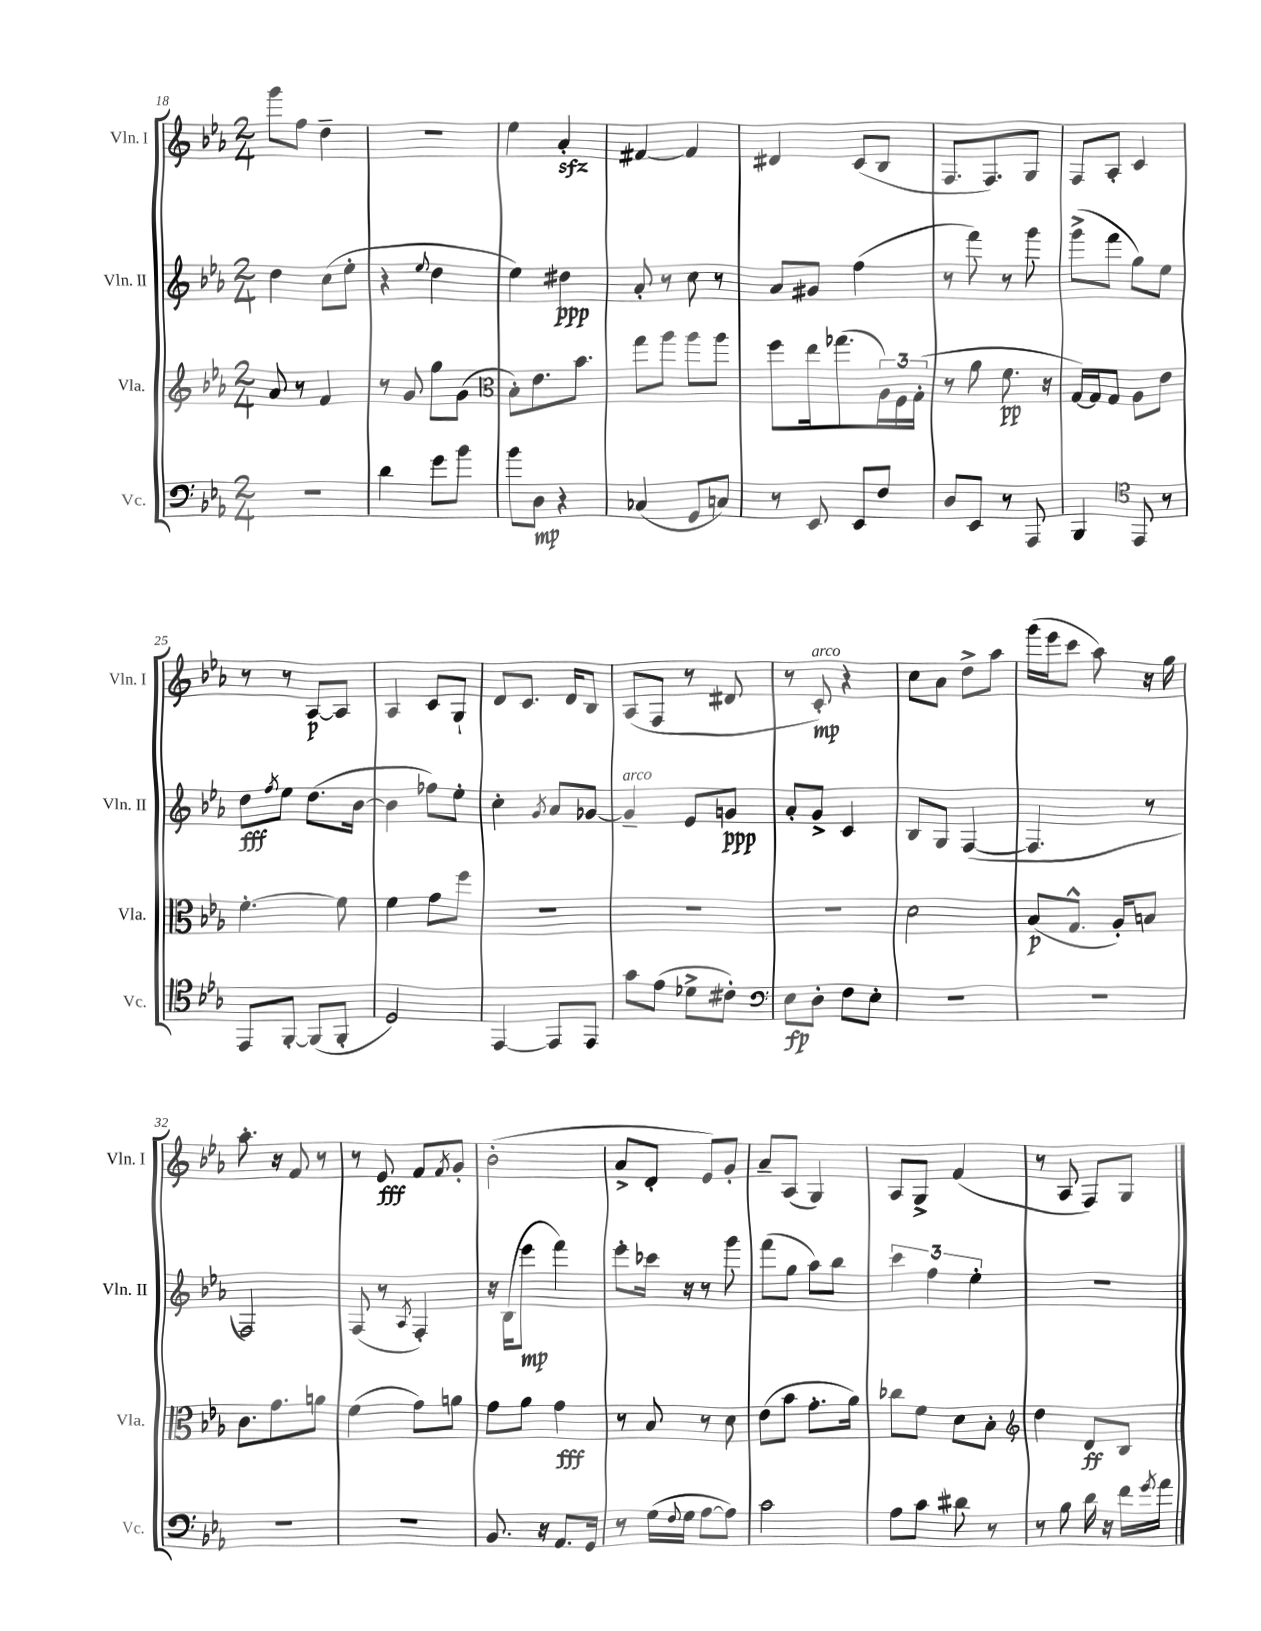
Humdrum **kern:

**kern	**dynam	**kern	**dynam	**kern	**dynam	**kern	**dynam
*part4	*part4	*part3	*part3	*part2	*part2	*part1	*part1
*staff4	*staff4	*staff3	*staff3	*staff2	*staff2	*staff1	*staff1
*I"Vc.	*	*I"Vla.	*	*I"Vln. II	*	*I"Vln. I	*
*I'Vc.	*	*I'Vla.	*	*I'Vln. II	*	*I'Vln. I	*
*clefF4	*	*clefG2	*	*clefG2	*	*clefG2	*
*k[b-e-a-]	*	*k[b-e-a-]	*	*k[b-e-a-]	*	*k[b-e-a-]	*
*M2/4	*	*M2/4	*	*M2/4	*	*M2/4	*
=18	=18	=18	=18	=18	=18	=18	=18
2r	.	8a-/	.	4dd\	.	8ggg\L	.
.	.	8r	.	.	.	8ff\J	.
.	.	4f/	.	(8cc\L	.	4dd~\	.
.	.	.	.	8ee-'\J	.	.	.
=19	=19	=19	=19	=19	=19	=19	=19
4d\	.	8r	.	4r	.	2r	.
.	.	8g/	.	.	.	.	.
.	.	.	.	8qqee-/	.	.	.
8g\L	.	8gg\L	.	4dd\	.	.	.
8b-\J	.	(8g\J	.	.	.	.	.
=20	=20	=20	=20	=20	=20	=20	=20
*	*	*clefC3	*	*	*	*	*
8b-\L	.	8B-'\L)	.	4ee-\)	.	4ee-\	.
8D\J	mp	8.e-\	.	.	.	.	.
4r	.	.	.	4dd#X\	ppp	4a-zz'/	.
.	.	8.b-\J	.	.	.	.	.
=21	=21	=21	=21	=21	=21	=21	=21
(4C-X/	.	8gg\L	.	8a-'/	.	[4f#X/	.
.	.	8aa-\J	.	8r	.	.	.
8GG/L	.	8aa-\L	.	8cc\	.	4f#/]	.
8Cn/J)	.	8aa-\J	.	8r	.	.	.
=22	=22	=22	=22	=22	=22	=22	=22
8r	.	8ff\L	.	8a-/L	.	4d#X/	.
8EE-/	.	16ee-\k	.	8g#X/J	.	.	.
.	.	(8.gg-X\	.	.	.	.	.
8EE-/L	.	.	.	(4ff\	.	(8c/L	.
8F/J	.	24A-\L)	.	.	.	8B-/J	.
.	.	24F\	.	.	.	.	.
.	.	(24G'\JJ	.	.	.	.	.
=23	=23	=23	=23	=23	=23	=23	=23
8D/L	.	8r	.	8r	.	8.F/L	.
8EE-/J	.	8a-\	.	8fff\)	.	.	.
.	.	.	.	.	.	8.F/)	.
8r	.	8.f\	pp	8r	.	.	.
8AAA-/	.	.	.	8ggg\	.	8G/J	.
.	.	16r	.	.	.	.	.
=24	=24	=24	=24	=24	=24	=24	=24
4BBB-/	.	[16G/LL)	.	(8ggg^\L	.	8F/L	.
.	.	16G/J]	.	.	.	.	.
.	.	8G/J	.	8fff\J	.	8A-'/J	.
*clefC4	*	*	*	*	*	*	*
8EE-/	.	8A-\L	.	8gg\L)	.	4c/	.
8r	.	8e-\J	.	8ee-\J	.	.	.
!!LO:LB:g=z
=25	=25	=25	=25	=25	=25	=25	=25
8EE-/L	.	[4.f'\	.	8dd\L	fff	8r	.
.	.	.	.	8qff/	.	.	.
[8FF'/J	.	.	.	8ee-\J	.	8r	.
(8FF/L]	.	.	.	(8.dd\L	.	[8A-/L	p
8FF'/J	.	8f\]	.	.	.	8A-/J]	.
.	.	.	.	[16b-\Jk	.	.	.
=26	=26	=26	=26	=26	=26	=26	=26
2D/)	.	4f\	.	4b-\]	.	4A-/	.
.	.	8g\L	.	8ff-X\L)	.	8c/L	.
.	.	8ff\J	.	8ee-'\J	.	8G`/J	.
=27	=27	=27	=27	=27	=27	=27	=27
[4EE-/	.	2r	.	4cc'\	.	8d/L	.
.	.	.	.	.	.	8.c/J	.
.	.	.	.	8qg/	.	.	.
8EE-/L]	.	.	.	8a-/L	.	.	.
.	.	.	.	.	.	16d/KL	.
8EE-/J	.	.	.	[8g-X/J	.	8B-/J	.
=28	=28	=28	=28	=28	=28	=28	=28
!	!	!	!	!LO:TX:a:i:t=arco	!	!	!
8g\L	.	2r	.	4g-~/]	.	(8A-/L	.
(8e-\J	.	.	.	.	.	8F/J	.
8d-X^\L	.	.	.	8e-/L	.	8r	.
8c#X'\J)	.	.	.	8gn/J	ppp	8d#X/	.
=29	=29	=29	=29	=29	=29	=29	=29
*clefF4	*	*	*	*	*	*	*
8E-\L	fp	2r	.	8a-'/L	.	8r	.
!	!	!	!	!	!	!LO:TX:a:i:t=arco	!
8D'\J	.	.	.	8g^/J	.	8c'/)	mp
8F\L	.	.	.	4c/	.	4r	.
8E-'\J	.	.	.	.	.	.	.
=30	=30	=30	=30	=30	=30	=30	=30
2r	.	2d\	.	8B-/L	.	8cc\L	.
.	.	.	.	8G/J	.	8a-\J	.
.	.	.	.	([4F/	.	8dd^\L	.
.	.	.	.	.	.	8aa-\J	.
=31	=31	=31	=31	=31	=31	=31	=31
2r	.	(8B-/L	p	4.F/]	.	(16ggg\LL	.
.	.	.	.	.	.	16eee-\J	.
.	.	8.G^^/J	.	.	.	8ccc\J	.
.	.	.	.	.	.	8aa-\)	.
.	.	16A-'/KL)	.	.	.	.	.
.	.	8Bn/J	.	8r	.	16r	.
.	.	.	.	.	.	16gg\	.
!!LO:LB:g=z
=32	=32	=32	=32	=32	=32	=32	=32
2r	.	8.c\L	.	2F/)	.	8.aa-'\	.
.	.	8.g\	.	.	.	16r	.
.	.	.	.	.	.	8f/	.
.	.	8an\J	.	.	.	8r	.
=33	=33	=33	=33	=33	=33	=33	=33
2r	.	(4f\	.	(8F/	.	8r	.
.	.	.	.	8r	.	8e-/	fff
.	.	.	.	8qA-/	.	.	.
.	.	8g\L)	.	4F'/)	.	8f/L	.
.	.	.	.	.	.	8qf/	.
.	.	8an\J	.	.	.	8g'/J	.
=34	=34	=34	=34	=34	=34	=34	=34
8.BB-/	.	8g\L	.	16r	.	(2b-'\	.
.	.	.	.	(16B-\KL	.	.	.
.	.	8a-\J	.	8eee-\J	mp	.	.
16r	.	.	.	.	.	.	.
8.AA-/L	.	4g\	fff	4fff\)	.	.	.
16GG/Jk	.	.	.	.	.	.	.
=35	=35	=35	=35	=35	=35	=35	=35
8r	.	8r	.	8eee-'\L	.	8a-^/L	.
(16G\LL	.	8B-/	.	16ccc-X\Jk	.	8d'/J	.
8qqF/	.	.	.	.	.	.	.
16G\JJ	.	.	.	16r	.	.	.
[8A-\L	.	8r	.	8r	.	8e-/L)	.
8A-\J])	.	8d\	.	8ggg\	.	8g'/J	.
=36	=36	=36	=36	=36	=36	=36	=36
2c\	.	(8e-\L	.	(8fff\L	.	8a-~/L	.
.	.	8b-\J	.	8gg\J	.	(8A-/J	.
.	.	8.g'\L	.	8aa-\L)	.	4G/)	.
.	.	.	.	8bb-\J	.	.	.
.	.	16a-\Jk)	.	.	.	.	.
=37	=37	=37	=37	=37	=37	=37	=37
8A-\L	.	8cc-X\L	.	6ccc\	.	8A-/L	.
8c\J	.	8f\J	.	.	.	8G^/J	.
.	.	.	.	6ff\	.	.	.
8d#X\	.	8d\L	.	.	.	(4f/	.
.	.	.	.	6ee-'\	.	.	.
8r	.	8B-'\J	.	.	.	.	.
=38	=38	=38	=38	=38	=38	=38	=38
*	*	*clefG2	*	*	*	*	*
8r	.	4dd\	.	2r	.	8r	.
8B-\	.	.	.	.	.	8A-/	.
16d\	.	8d/L	ff	.	.	8F/L)	.
16r	.	.	.	.	.	.	.
16f\LL	.	8B-/J	.	.	.	8G/J	.
8qg/	.	.	.	.	.	.	.
16a-\JJ	.	.	.	.	.	.	.
==	==	==	==	==	==	==	==
*-	*-	*-	*-	*-	*-	*-	*-
